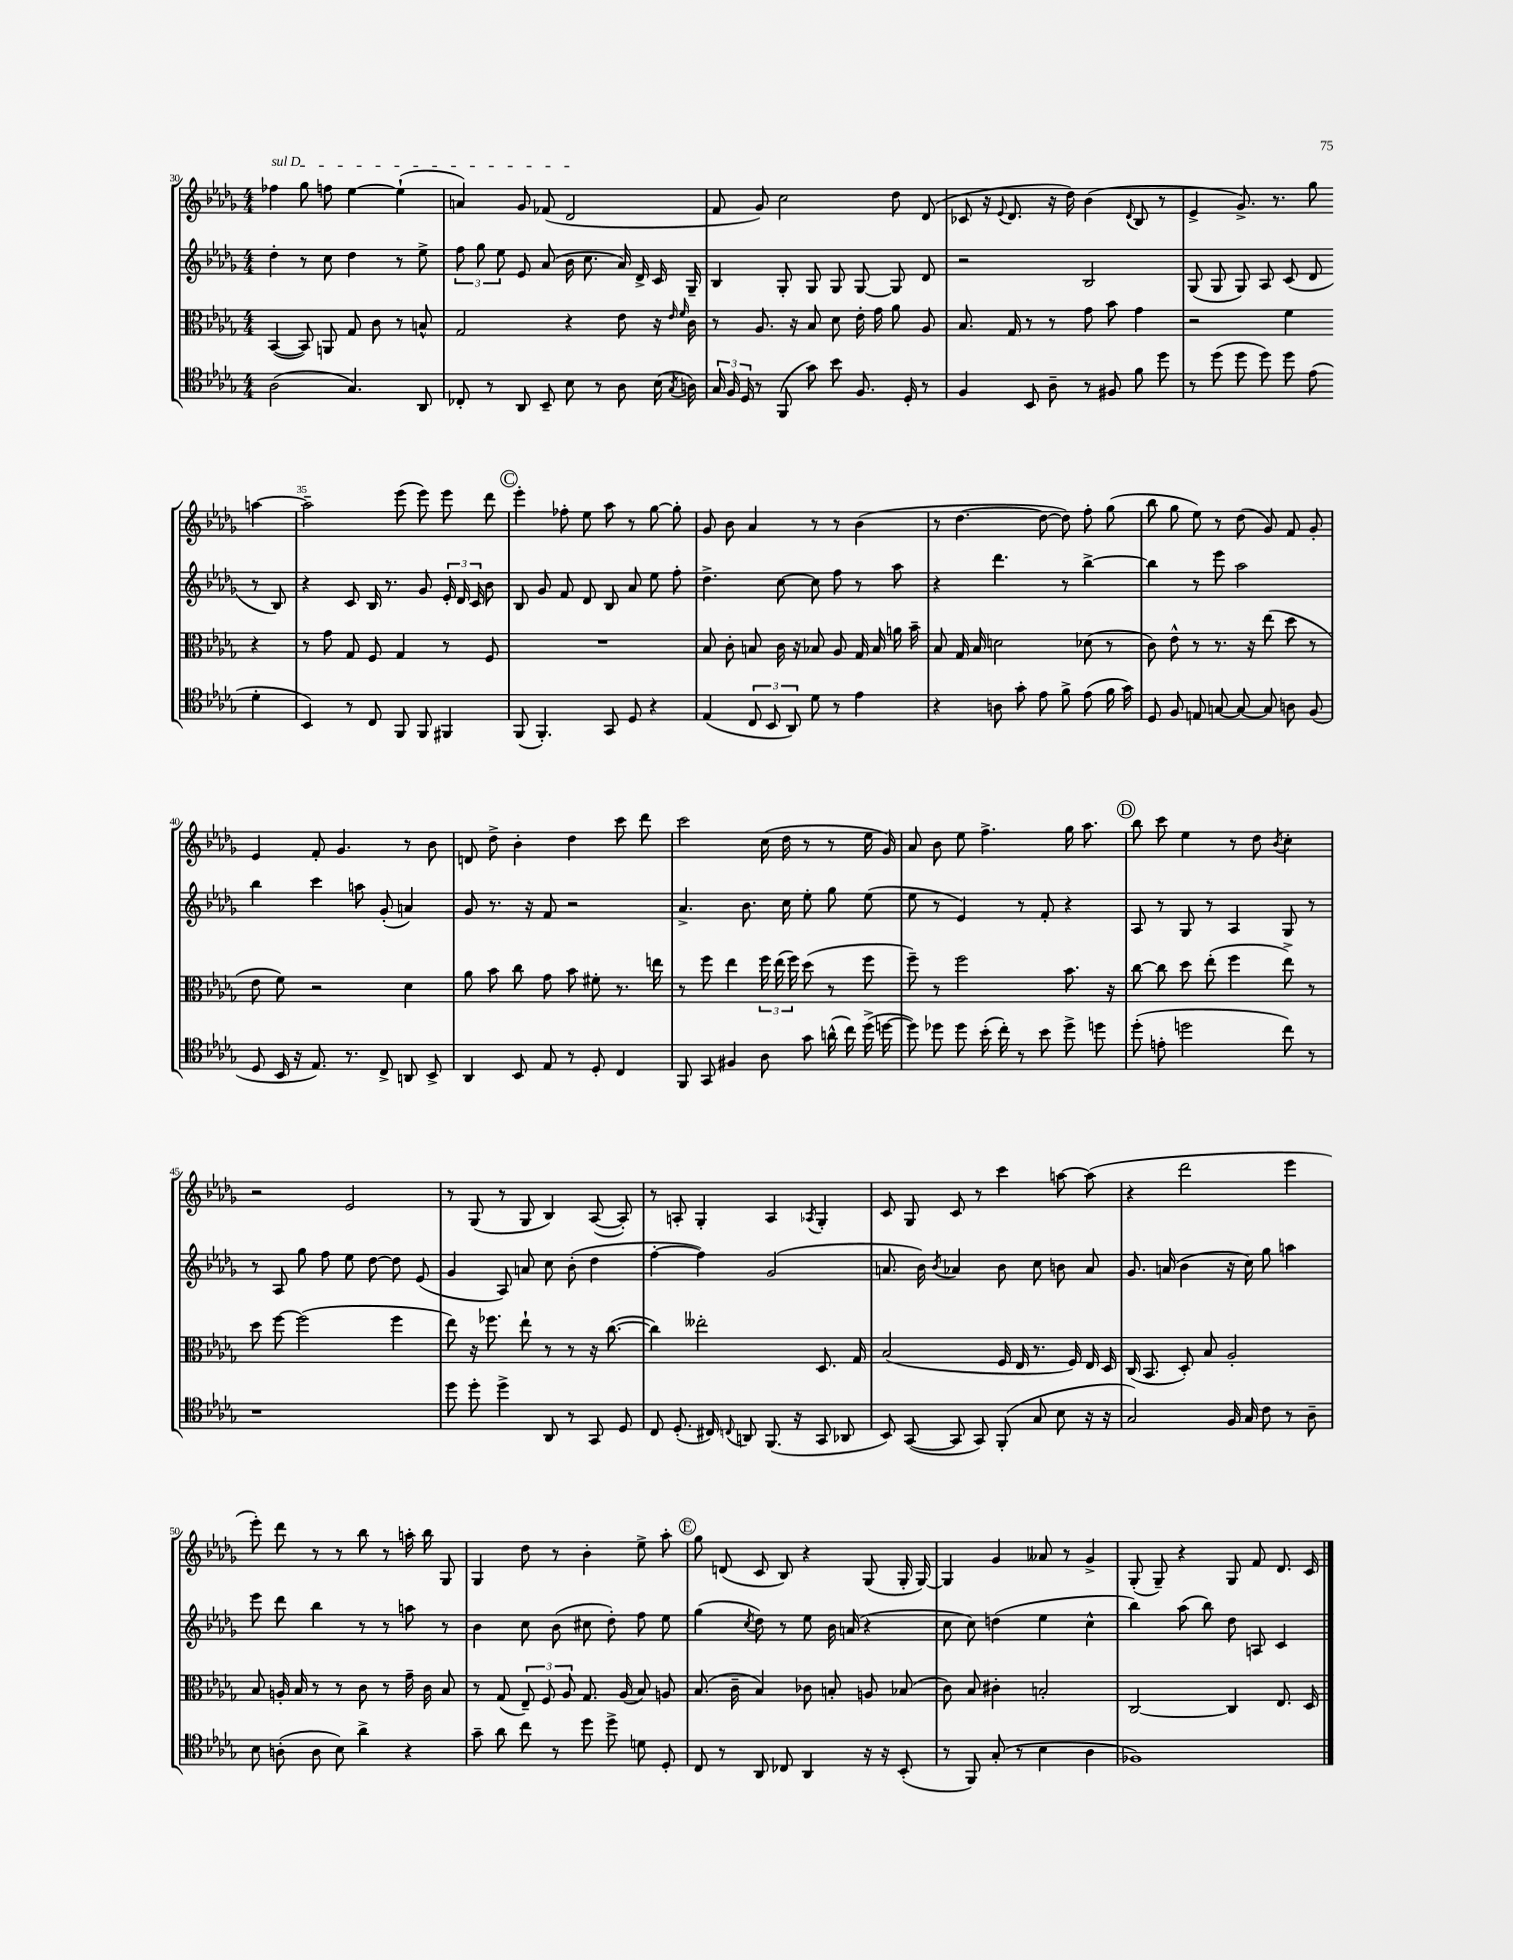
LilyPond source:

<<
\new StaffGroup <<
\new Staff = "s0" {
    \clef treble \key des \major \numericTimeSignature \time 4/4
    \autoBeamOff \once \override TextSpanner.bound-details.left.text = \markup { \italic "sul D" } fes''4\startTextSpan ges''8 f''8 ees''4~ ees''4-!( |
    a'4) ges'8 fes'8( des'2\stopTextSpan |
    f'8 ges'8) c''2 des''8 des'8( |
    ces'8 r16 \appoggiatura { ees'8 } des'8. r16 des''16) bes'4( \appoggiatura { des'8 } bes8 r8 |
    ees'4-> ges'8.->) r8. ges''8 a''4~ |
    a''2-- ees'''8( ees'''8) ees'''8 des'''8 |
    \mark \markup { \circle "C" } ees'''4-. fes''8-. ees''8 aes''8 r8 ges''8~ ges''8-. |
    ges'8 bes'8 aes'4 r8 r8 bes'4( |
    r8 des''4.~ des''8~ des''8) f''8-. ges''8( |
    bes''8 ges''8 ees''8) r8 des''8( ges'8) f'8 ges'8-. |
    ees'4 f'8-. ges'4. r8 bes'8 |
    d'8 des''8-> bes'4-. des''4 c'''8 des'''8 |
    c'''2 c''16( des''16 r8 r8 ees''16 ges'16) |
    aes'8 bes'8 ees''8 f''4.-> ges''16 aes''8. |
    \mark \markup { \circle "D" } bes''8 c'''8 ees''4 r8 des''8 \acciaccatura { bes'8 } c''4-. |
    r2 ees'2 |
    r8 ges8( r8 ges8 bes4) aes8~( aes8-.) |
    r8 a8-. ges4-. a4 \acciaccatura { aes8 } ges4-. |
    c'8 ges8 c'8 r8 c'''4 a''8~ a''8( |
    r4 des'''2 ees'''4 |
    ees'''8-.) des'''8 r8 r8 bes''8 r8 a''16-. bes''16 ges8 |
    ges4 des''8 r8 bes'4-. ees''8-> aes''8-. |
    \mark \markup { \circle "E" } ges''8 d'8( c'8 bes8) r4 ges8( ges16-. ges16~) |
    ges4 ges'4 aeses'8 r8 ges'4-> |
    ges8-.( ges8--) r4 ges8 f'8 des'8. c'16 \bar "|." |
}
\new Staff = "s1" {
    \clef treble \key des \major \numericTimeSignature \time 4/4
    \autoBeamOff des''4-. r8 c''8 des''4 r8 ees''8-> |
    \tuplet 3/2 { f''8 ges''8 ees''8 } ees'8 aes'8( bes'16 c''8. aes'16) des'16-> c'16 ges16-- |
    bes4 ges8-. ges8 ges8 ges8~ ges8 des'8 |
    r2 bes2 |
    ges8( ges8 ges8) aes8 c'8( des'8 r8 bes8) |
    r4 c'8 bes16 r8. ges'8 \tuplet 3/2 { ees'16-. des'16 c'16 } bes'8 |
    \mark \markup { \circle "C" } bes8 ges'8 f'8 des'8 bes8 aes'8 ees''8 f''8-. |
    des''4.-> c''8~ c''8 f''8 r8 aes''8 |
    r4 des'''4. r8 bes''4~-> |
    bes''4 r8 ees'''8 aes''2 |
    bes''4 c'''4 a''8 ges'8-.( a'4) |
    ges'8 r8. r16 f'8 r2 |
    aes'4.-> bes'8. c''16 ees''8-. ges''8 ees''8( |
    ees''8 r8 ees'4) r8 f'8-. r4 |
    \mark \markup { \circle "D" } aes8 r8 ges8 r8 aes4 ges8 r8 |
    r8 aes8 ges''8 f''8 ees''8 des''8~ des''8 ees'8( |
    ges'4 aes8) a'8 c''8 bes'8-.( des''4 |
    f''4~-. f''4) ges'2( |
    a'8. bes'16) \acciaccatura { bes'8 } aes'4 bes'8 c''8 b'8 aes'8 |
    ges'8. a'16( bes'4 r16 c''16) ges''8 a''4 |
    ees'''8 des'''8 bes''4 r8 r8 a''8 r8 |
    bes'4 c''8 bes'8( cis''8 des''8-.) f''8 ees''8 |
    \mark \markup { \circle "E" } ges''4( \acciaccatura { c''8 } des''8) r8 ees''8 bes'16 a'16( r4 |
    c''8 c''8) d''4( ees''4 c''4-^ |
    bes''4) aes''8( bes''8) des''8 a8 c'4 \bar "|." |
}
\new Staff = "s2" {
    \clef alto \key des \major \numericTimeSignature \time 4/4
    \autoBeamOff bes,4~( bes,8) a,8 ges8 c'8 r8 b8-^ |
    ges2 r4 ees'8 r16 \grace { ees'16 f'16 } c'16 |
    r8 aes8. r16 bes8 des'8 ees'16-. ges'16 aes'8 aes8 |
    bes8. ges16 r8 r8 ges'8 bes'8 ges'4 |
    r2 f'4 r4 |
    r8 ges'8 ges8 f8 ges4 r8 f8 |
    \mark \markup { \circle "C" } R1 |
    bes8 c'8-. b8 c'16 r16 bes8 aes8 ges16 bes16 a'16 bes'16-- |
    bes8 ges16 bes16 d'2 des'8( r8 |
    c'8) ees'8-^ r8 r8. r16 ees''8( des''8 r8 |
    ees'8 f'8) r2 des'4 |
    aes'8 bes'8 c''8 ges'8 bes'8 fis'8-. r8. e''16 |
    r8 f''8 ees''4 \tuplet 3/2 { f''16 ees''16( f''16) } des''8( r8 f''8 |
    f''8--) r8 f''2 bes'8. r16 |
    \mark \markup { \circle "D" } c''8~ c''8 des''8 ees''8-.( f''4 ees''8->) r8 |
    des''8 f''8~ f''2( f''4 |
    ees''8) r16 fes''8. ees''8-! r8 r8 r16 c''8.~( |
    c''4) eeses''2-. des8. ges16 |
    bes2( f16 ees16 r8. f16) ees16 des16 |
    c16( bes,8. des8-.) bes8 aes2-. |
    bes8 a16-. bes16 r8 r8 c'8 r8 ges'16-- c'16 bes8 |
    r8 ges8( \tuplet 3/2 { ees8--) f8 aes8 } ges8. aes16( bes8) a8 |
    \mark \markup { \circle "E" } bes8.( c'16-- bes4) ces'8 b8-. a8 bes8( |
    c'8) bes8 cis'4-. b2-. |
    c2~ c4 ees8. des16 \bar "|." |
}
\new Staff = "s3" {
    \clef tenor \key des \major \numericTimeSignature \time 4/4
    \autoBeamOff aes2( ges4.) aes,8 |
    ces8-. r8 aes,8 bes,8-- bes8 r8 aes8 bes16( \acciaccatura { ges8 } a16) |
    \tuplet 3/2 { ges16 f16 des16 } r8 f,8( ges'8) bes'8 f8. des16-. r8 |
    f4 bes,8 aes8-- r8 fis8 f'8 des''8 |
    r8 des''8( des''8 des''8) des''8 ees'8( des'4-. |
    bes,4) r8 c8 f,8 f,8 fis,4 |
    \mark \markup { \circle "C" } f,8( f,4.-.) ges,8 des8 r4 |
    ees4( \tuplet 3/2 { c8 bes,8 aes,8) } des'8 r8 ees'4 |
    r4 a8 ges'8-. ees'8 f'8-> ees'8( f'16 ges'16) |
    des8 f8 e8 g8~ g8~ g8 a8 f8( |
    des8 bes,16 r16 ees8.) r8. c8-> a,8 bes,8-> |
    aes,4 bes,8 ees8 r8 des8-. c4 |
    f,8 ges,8 fis4 aes8 ges'8 a'16-^( c''16) des''16->( d''16~ |
    d''8) des''8 des''8 bes'16-.( c''16-.) r8 bes'8 des''8-> d''8 |
    \mark \markup { \circle "D" } des''8-.( e'8-. d''2 c''8) r8 |
    r1 |
    des''8 des''8-. des''4-> aes,8 r8 ges,8 des8 |
    c8 des8.-.( cis16) \appoggiatura { c8 } a,8 f,8.( r16 ges,8 aes,8 |
    bes,8) ges,8~( ges,8 ges,8) f,8-.( ges8 bes8 r16 r16 |
    ges2) f16 ges16 c'8 r8 aes8-- |
    bes8 a8-.( a8 bes8) aes'4-> r4 |
    ges'8-- aes'8 c''8 r8 des''8 des''8-> d'8 des8-. |
    \mark \markup { \circle "E" } c8 r8 aes,8 ces8 aes,4 r16 r16 bes,8-.( |
    r8 f,8) ges8-.( r8 bes4 aes4 |
    fes1) \bar "|." |
}
>>
>>
\layout { \context { \Score currentBarNumber = #30 \override BarNumber.break-visibility = ##(#f #t #t) barNumberVisibility = #(every-nth-bar-number-visible 5) } }
